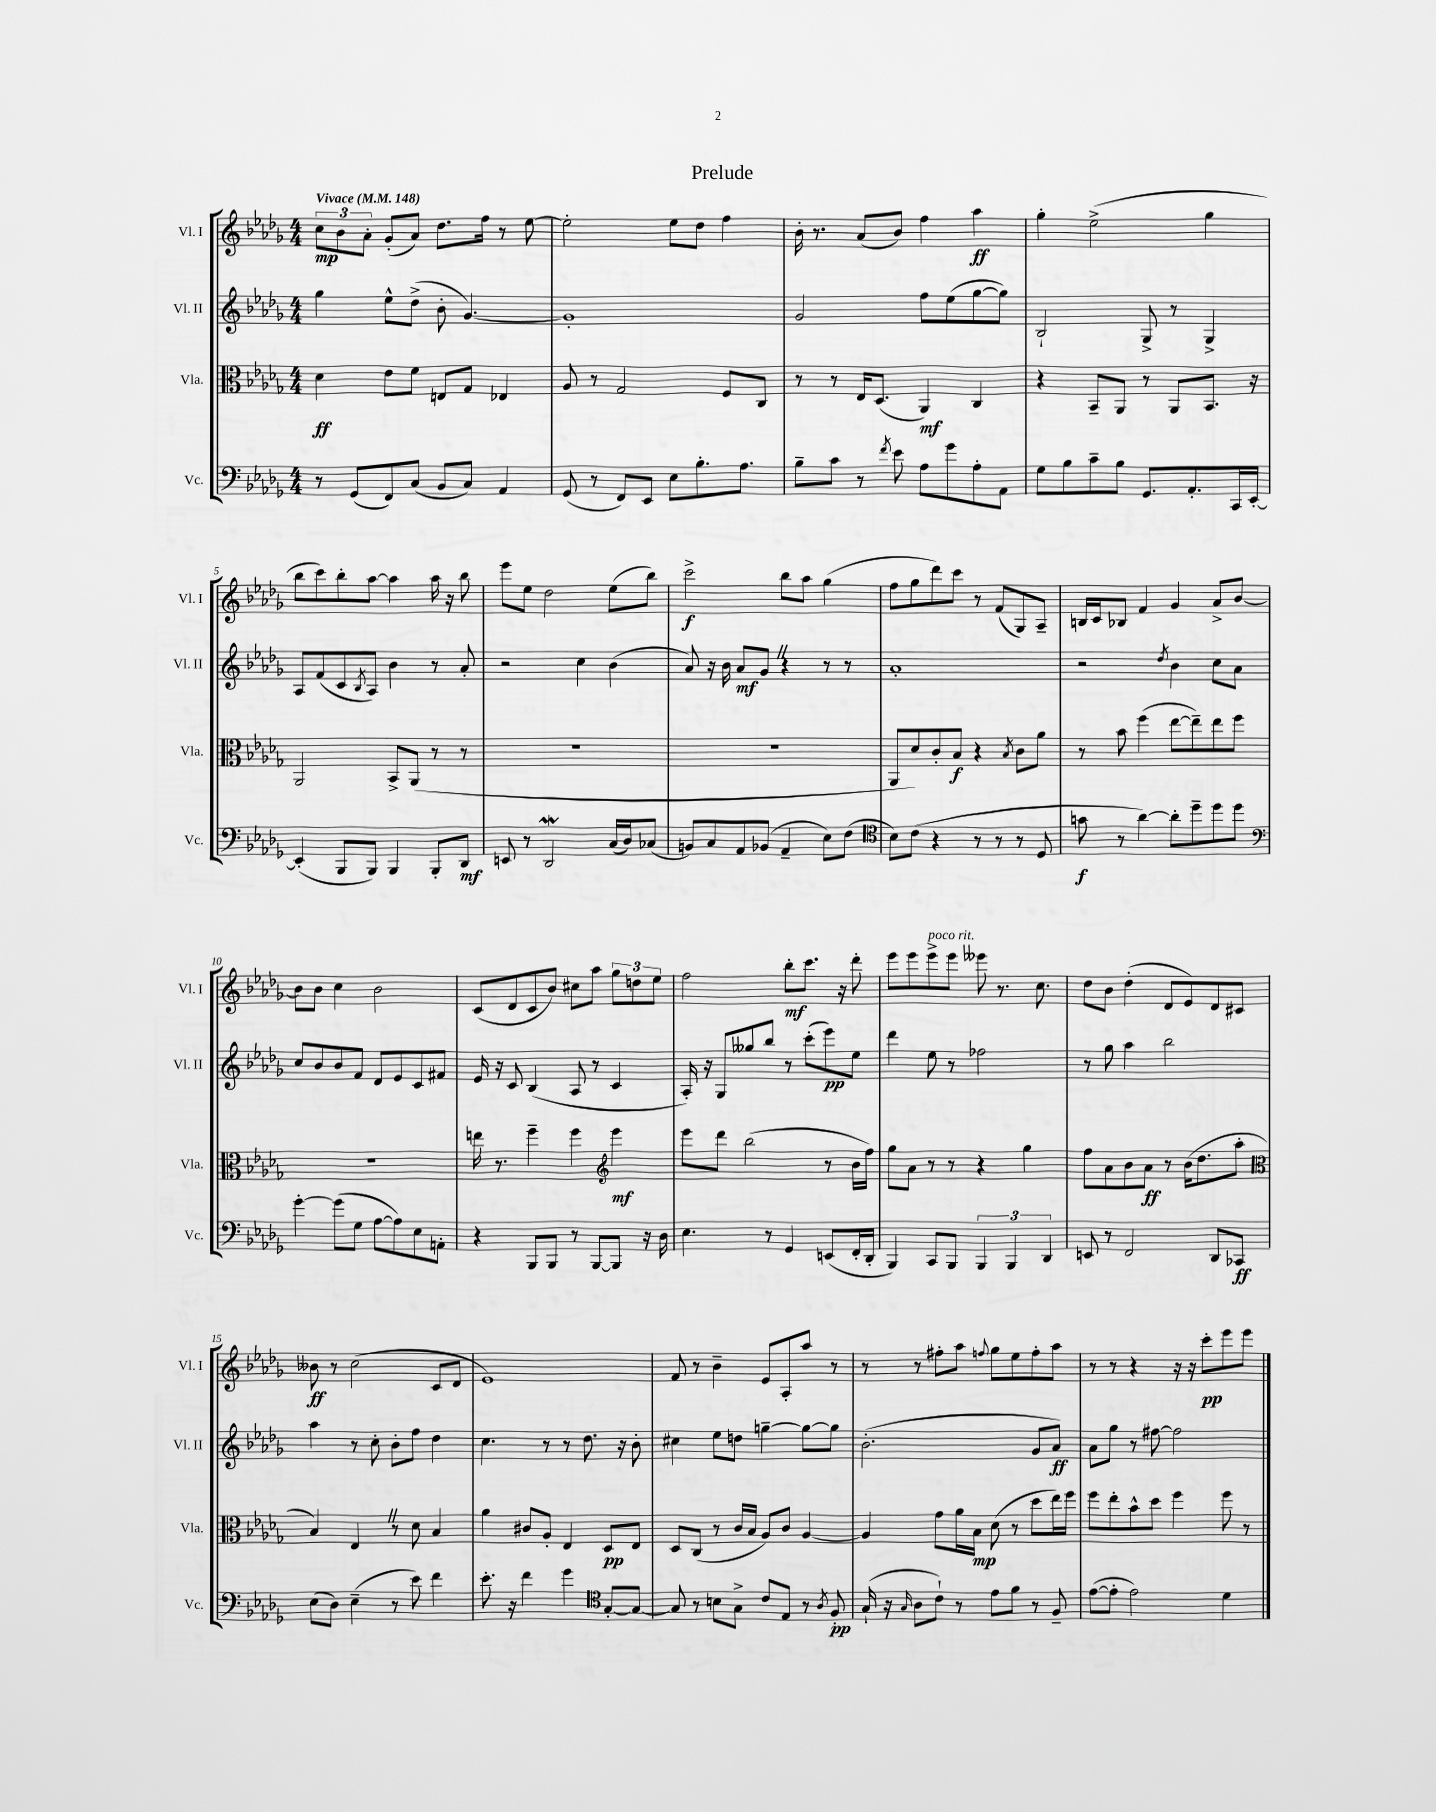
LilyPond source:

\header { title = "Prelude" }
<<
\new StaffGroup <<
\new Staff = "s0" \with { instrumentName = "Vl. I" shortInstrumentName = "Vl. I" } {
    \clef treble \key des \major \numericTimeSignature \time 4/4 \tempo "Vivace" 4 = 148
    \tuplet 3/2 { c''8\mp bes'8 aes'8-. } ges'8-.( aes'8) des''8. f''16 r8 ees''8~ |
    ees''2-. ees''8 des''8 f''4 |
    bes'16-. r8. aes'8( bes'8) f''4 aes''4\ff |
    ges''4-. ees''2->( ges''4 |
    bes''8 c'''8) bes''8-. aes''8~ aes''4 aes''16 r16 bes''8 |
    ees'''8 ees''8 des''2 ees''8( bes''8) |
    c'''2->\f bes''8 aes''8 ges''4( |
    f''8 ges''8 des'''8) c'''8 r8 f'8( ges8) aes8-- |
    b16 c'16 bes8 f'4 ges'4 aes'8-> bes'8~ |
    bes'8 bes'8 c''4 bes'2 |
    c'8( des'8 c'8 bes'8) cis''8 aes''8 \tuplet 3/2 { ges''8 d''8 ees''8 } |
    f''2 bes''8-.\mf c'''8. r16 des'''8-. |
    ees'''8 ees'''8 ees'''8->^\markup { \italic "poco rit." } ees'''8 eeses'''8 r8. c''8. |
    des''8 bes'8 des''4-.( des'8 ees'8) des'8 cis'8 |
    beses'8\ff r8 c''2( c'8 des'8 |
    ees'1) |
    f'8 r8 bes'4-- ees'8 aes8-. aes''8 r8 |
    r8 r8 fis''8-. aes''8 \appoggiatura { f''8 } ges''8 ees''8 f''8-. aes''8 |
    r8 r8 r4 r16 r16 c'''8-.\pp ees'''8 ees'''8 \bar "|." |
}
\new Staff = "s1" \with { instrumentName = "Vl. II" shortInstrumentName = "Vl. II" } {
    \clef treble \key des \major \numericTimeSignature \time 4/4
    ges''4 ees''8-^ des''8->( bes'8-. ges'4.~) |
    ges'1-. |
    ges'2 f''8 ees''8( ges''8~ ges''8) |
    bes2-! ges8-> r8 ges4-> |
    aes8 f'8( c'8 \acciaccatura { bes8 } aes8) bes'4 r8 aes'8-. |
    r2 c''4 bes'4( |
    aes'8) r16 bes'16 aes'8\mf ges'8 \once \override BreathingSign.text = \markup { \musicglyph "scripts.caesura.straight" } \breathe r4 r8 r8 |
    aes'1-. |
    r2 \acciaccatura { des''8 } bes'4 c''8 aes'8 |
    c''8 bes'8 bes'8 f'8 des'8 ees'8 c'8 fis'8 |
    ees'16 r16 c'8 bes4( aes8 r8 c'4 |
    aes16-.) r16 ges8 geses''8 bes''8 r8 c'''8-.( ees'''8\pp) ees''8 |
    des'''4 ees''8 r8 fes''2 |
    r8 ges''8 aes''4 bes''2 |
    aes''4 r8 c''8-. bes'8-. f''8 des''4 |
    c''4. r8 r8 des''8. r16 bes'8-. |
    cis''4 ees''8 d''8 g''4~-- g''8~ g''8 |
    bes'2.-.( ges'8 aes'8\ff) |
    aes'8 ges''8 r8 fis''8~ fis''2 \bar "|." |
}
\new Staff = "s2" \with { instrumentName = "Vla." shortInstrumentName = "Vla." } {
    \clef alto \key des \major \numericTimeSignature \time 4/4
    des'4\ff ees'8 f'8 e8 ges8 ees4 |
    aes8 r8 ges2 f8 c8 |
    r8 r8 ees16 des8.( aes,4\mf) c4 |
    r4 bes,8-- aes,8 r8 aes,8 bes,8. r16 |
    aes,2 bes,8-> aes,8( r8 r8 |
    R1 |
    R1 |
    aes,8 des'8) c'8-. bes8\f r4 \acciaccatura { bes8 } c'8 aes'8 |
    r8 bes'8 f''4( ees''8~ ees''8--) ees''8 f''8 |
    R1 |
    e''16 r8. f''4-- f''4 \clef treble ees'''4\mf |
    ees'''8 des'''8 bes''2( r8 bes'16 f''16) |
    ges''8 aes'8 r8 r8 r4 ges''4 |
    f''8 aes'8 bes'8 aes'8\ff r8 bes'16( des''8. aes''8-. |
    \clef alto bes4) ees4 \once \override BreathingSign.text = \markup { \musicglyph "scripts.caesura.straight" } \breathe r8 des'8 bes4 |
    aes'4 cis'8 aes8-. ees4 des8\pp ees8 |
    des8 c8( r8 c'16 bes16 aes8) c'8 aes4~ |
    aes4 ges'8 aes'16 bes16\mp des'8( r8 des''8 ees''16) f''16 |
    f''8 ees''8-. bes'8-^ des''8 f''4 f''8 r8 \bar "|." |
}
\new Staff = "s3" \with { instrumentName = "Vc." shortInstrumentName = "Vc." } {
    \clef bass \key des \major \numericTimeSignature \time 4/4
    r8 ges,8( f,8) c8( bes,8 c8) aes,4 |
    ges,8( r8 f,8) ees,8 ees8 bes8.-. aes8. |
    bes8-- c'8 r8 \acciaccatura { f'8 } ees'8 aes8 ges'8 aes8-. aes,8 |
    ges8 bes8 c'8-- bes8 ges,8. aes,8.-. c,16 ees,16~-. |
    ees,4-.( bes,,8 bes,,8) bes,,4 bes,,8-. des,8\mf |
    e,8 r8 des,2\mordent c16( des16) ces8( |
    b,8) c8 aes,8 bes,8( aes,4-- ees8) f8( |
    \clef tenor bes8) c'8( r4 r8 r8 r8 des8 |
    g'8\f r8 aes'4~) aes'8-. des''8-- des''8 des''8 |
    \clef bass ges'4~-. ges'8( ges8 aes8~ aes8) ees8 a,8-. |
    r4 bes,,8 bes,,8 r8 bes,,8~ bes,,8 r16 des16 |
    ees4. r8 ges,4 e,8( f,16-. des,16-. |
    bes,,4) c,8 bes,,8 \tuplet 3/2 { bes,,4 bes,,4 des,4 } |
    e,8 r8 f,2 des,8 ces,8\ff |
    ees8( des8) ees4--( r8 ees'8) f'4 |
    ees'8.-. r16 f'4 ges'4 \clef tenor ges8~-. ges8~ |
    ges8 r8 b8 ges8-> c'8 ees8 r8 \acciaccatura { aes8 } f8-.\pp |
    ges16-!( r16 \grace { ges16 } aes8 c'8-!) r8 ees'8 f'8 r8 f8-- |
    ees'8~( ees'8-. ees'2) des'4 \bar "|." |
}
>>
>>
